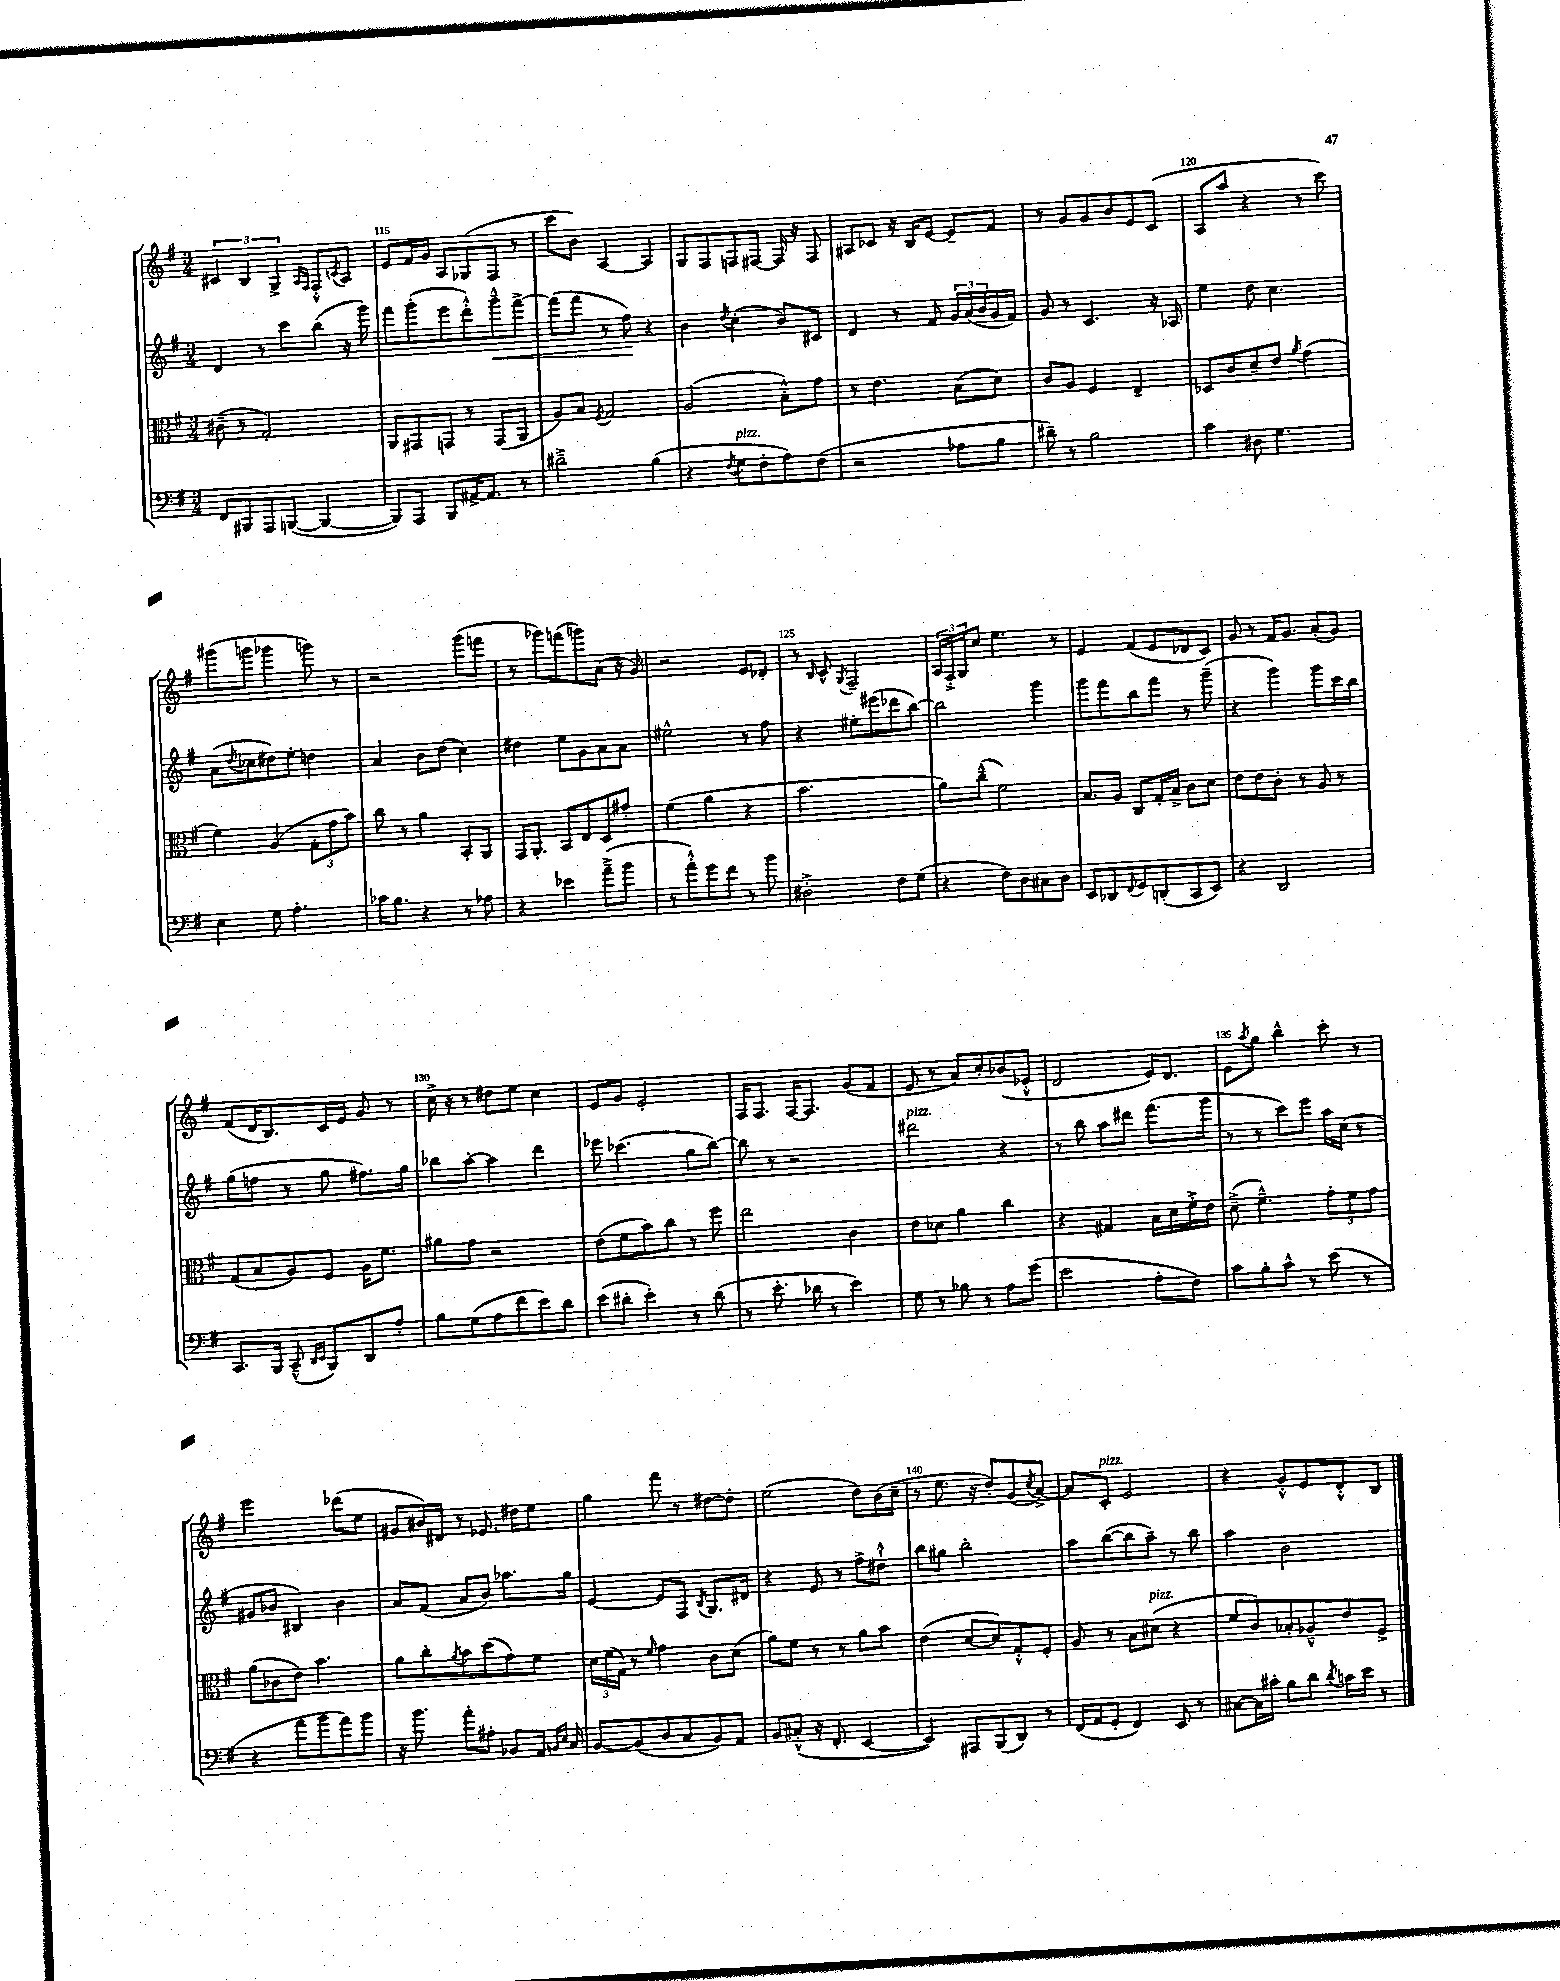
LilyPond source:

<<
\new StaffGroup <<
\new Staff = "s0" {
    \clef treble \key g \major \numericTimeSignature \time 3/4
    \tuplet 3/2 { cis'4 b4 g4-> } \grace { a16 fis16 } fis8-.-^ \acciaccatura { c'8 } a8 |
    e'8 fis'16 g'16 a8 ges8( fis8 r8 |
    c'''8 b'8) a4~ a4 |
    g8 fis8 f8 fis8~ fis16 r16 fis8 |
    ais8 ces'8 r16 b16 e'8~ e'8-- fis'8 |
    r8 g'8 g'8 b'8 e'8 c'8( |
    a8 a''8 r4 r8 c'''8) |
    gis'''8( g'''8 ges'''4 g'''8) r8 |
    r2 g'''8( f'''8 |
    r8 ges'''8) f'''8( g'''8) a'8( r16 g'16) |
    r2 e'8 des'8-. |
    r8 \grace { b16 } c'8-^ \acciaccatura { g8 } fis2-- |
    \tuplet 3/2 { a16 fis16-.-> g16 } c''8 e''4. r8 |
    e'4 fis'8( e'8 des'8 c'8) |
    g'8 r8 fis'16 g'8. a'8-.( g'8) |
    fis'8( d'16 b8.) c'16 e'16 g'8 r8 |
    c''16-> r16 r8 dis''8 e''8 c''4 |
    e'8 g'8 e'2-. |
    fis16 fis8. fis16~ fis8. g'8( fis'8 |
    e'8 r8 a'8) c''8-. bes'8( ees'8-.-^ |
    d'2 e'16) d'8. |
    e'8 \acciaccatura { a''8 } g''8 b''4-^ c'''8-. r8 |
    e'''2 des'''8( e''8 |
    gis'8 bis'16) dis'16 r8 ees'8. dis''16 e''8 |
    g''4 fis'''8 r8 dis''8~ dis''8-. |
    e''2( d''8) b'16( c''16-- |
    r8 e''8. r16 d''8-.) g'8( \acciaccatura { c''8 } a'8~->) |
    a'8 c'8-.^\markup { \italic "pizz." } e'2 |
    r4 g'8-.-^ e'8 d'8-.-^ b8 \bar "|." |
}
\new Staff = "s1" {
    \clef treble \key g \major \numericTimeSignature \time 3/4
    d'4 r8 c'''8 b''8( r16 g'''16) |
    fis'''8 g'''8-.( e'''8 d'''8-.-^) g'''8---^\< fis'''8~-> |
    fis'''8( fis'''8 r8 fis''8\!) r4 |
    b'4 \acciaccatura { d''8 } c''4-.( b'8) cis'8 |
    d'4 r8 fis'8 \tuplet 3/2 { g'16 a'16( b'16 } g'16 fis'16) |
    g'8 r8 c'4. r16 aes16 |
    e''4 d''8 c''4. |
    a'8( \acciaccatura { d''8 } ces''8 dis''8) e''8-. d''4 |
    a'4 b'8 d''8( c''4) |
    dis''4 e''8 g'8 a'8 a'8 |
    eis''2-^ r8 fis''8 |
    r4 eis''8-. eis'''8( des'''8 b''8~) |
    b''2 g'''4 |
    g'''8 fis'''8 b''8 fis'''8 r8 g'''8--( |
    r4 g'''4) g'''8 c'''16 b''16 |
    g''8( f''8 r8 g''8 fis''8.) g''16 |
    bes''8 a''8~-. a''4 d'''4 |
    ees'''8 ces'''4.( g''8 b''8~) |
    b''8 r8 r2 |
    dis'''2^\markup { \italic "pizz." } r4 |
    r8 b''8 a''8 dis'''8 fis'''8.( g'''16 |
    r8 r8 c'''8) e'''8 a''16 c''16( r8 |
    gis'8 bes'8 bis4) bes'4 |
    a'8 fis'8( a'8 b'8) aes''8. g''16 |
    e'4~ e'8 fis8 \acciaccatura { b8 } g8. dis'16 |
    r4 e'8 r8 fis''8-> dis''8-!-^ |
    b''8 gis''8 b''2-. |
    a''8 b''8~( b''8 a''8--) r8 b''8 |
    a''4 b'2 \bar "|." |
}
\new Staff = "s2" {
    \clef alto \key g \major \numericTimeSignature \time 3/4
    cis'8--( r8 g2-.) |
    a,8 gis,8 g,8 r8 g,8( a,8 |
    a8) b8 \acciaccatura { fis8 } g2 |
    a2( b8-.-^) g'8 |
    r8 e'4. b8( d'8) |
    c'8 a8 fis4 e4-- |
    des8 c'8 d'8-- e'8 \acciaccatura { a'8 } g'4( |
    fis'4) a4( \tuplet 3/2 { g8-. g'8 b'8) } |
    c''8 r8 a'4 b,8-. a,8 |
    g,16 a,8.-. b,8 e8 d8 gis'8-. |
    fis'4( a'4 r4 |
    b'2. |
    a'8) c''8---^( fis'2) |
    b8. a16 c8 g16-. b16-> c'8 d'8 |
    e'8 e'8 c'8-. r8 a8 r8 |
    g8( b8 a8) fis8 a16 fis'8. |
    ais'8 g'8 r2 |
    e'8( fis'8 b'8) c''8 r8 fis''8 |
    e''2 c'4 |
    e'8 des'8 a'4 c''4 |
    r4 gis4 b16 d'16 fis'16-.-> e'16 |
    d'8--->( fis'4.---^) \tuplet 3/2 { g'8-. fis'8 g'8 } |
    a'8( ces'8 e'8) b'4. |
    a'8 c''8-. \acciaccatura { a'8 } b'8 d''8( g'8) fis'8 |
    \tuplet 3/2 { d'16 fis'16( g16) } r8 \grace { fis'16 } g'4 c'8 d'8( |
    a'8) fis'8 r8 r8 a'8 b'8 |
    e'4( d'8~ d'8) g8-.-^ fis8-. |
    a8 r8 b8 dis'8^\markup { \italic "pizz." }( r4 |
    fis'8 c'8) bes8-. aes8---^ e'8 fis8-> \bar "|." |
}
\new Staff = "s3" {
    \clef bass \key g \major \numericTimeSignature \time 3/4
    fis,8 bis,,8 a,,8 b,,8~( b,,4~ |
    b,,8) a,,8 b,,8 ais,16~-> ais,8. r8 |
    dis'2---> b4( |
    r4 \acciaccatura { fis8 } g8^\markup { \italic "pizz." } fis8-. a8) fis8( |
    r2 aes8 b8 |
    dis'8--) r8 b2 |
    c'4 dis8 g4. |
    e4 g8 a4.-. |
    ces'16 b8. r4 r8 aes8 |
    r4 ees'4 a'8--->( b'8 |
    r8 a'8-.-^) g'8 fis'8 r8 b'8 |
    dis2-.-> fis8 g8( |
    r4 fis8) d8 cis8 d8 |
    e,8 des,8 \appoggiatura { fis,8 } g,8 d,8-.( c,8 e,8) |
    r4 d,2 |
    c,8. b,,16 c,8---^( \grace { d,16 e,16 } b,,8) d,8 a8-. |
    b8 g8( a8 fis'8 e'8) d'8 |
    e'8( dis'8-. e'4-.) r8 dis'8( |
    r8 e'8.-. des'16 r8 e'4) |
    g8 r8 bes8 r8 a8 g'8( |
    e'2 a8-. fis8) |
    c'8 b8-. c'8-^ r8 e'8( r8 |
    r4 a'8 b'8 a'8) b'8 |
    r16 b'8. a'8-. ais8-. bes,8 a,16 \grace { b,16 e16 } c16 |
    b,8~ b,8( d8 c8 b,8) a,8 |
    b,8 cis8-.-^( r16 fis,8.-. e,4~ |
    e,4) ais,,8 b,,8( d,8) r8 |
    fis,16( a,16 g,8-. fis,4) e,8 r8 |
    cis8~ cis16 cis'16-. b8 d'8 \acciaccatura { d'8 } c'16 e'16 r8 \bar "|." |
}
>>
>>
\layout { \context { \Score currentBarNumber = #114 \override BarNumber.break-visibility = ##(#f #t #t) barNumberVisibility = #(every-nth-bar-number-visible 5) } }
